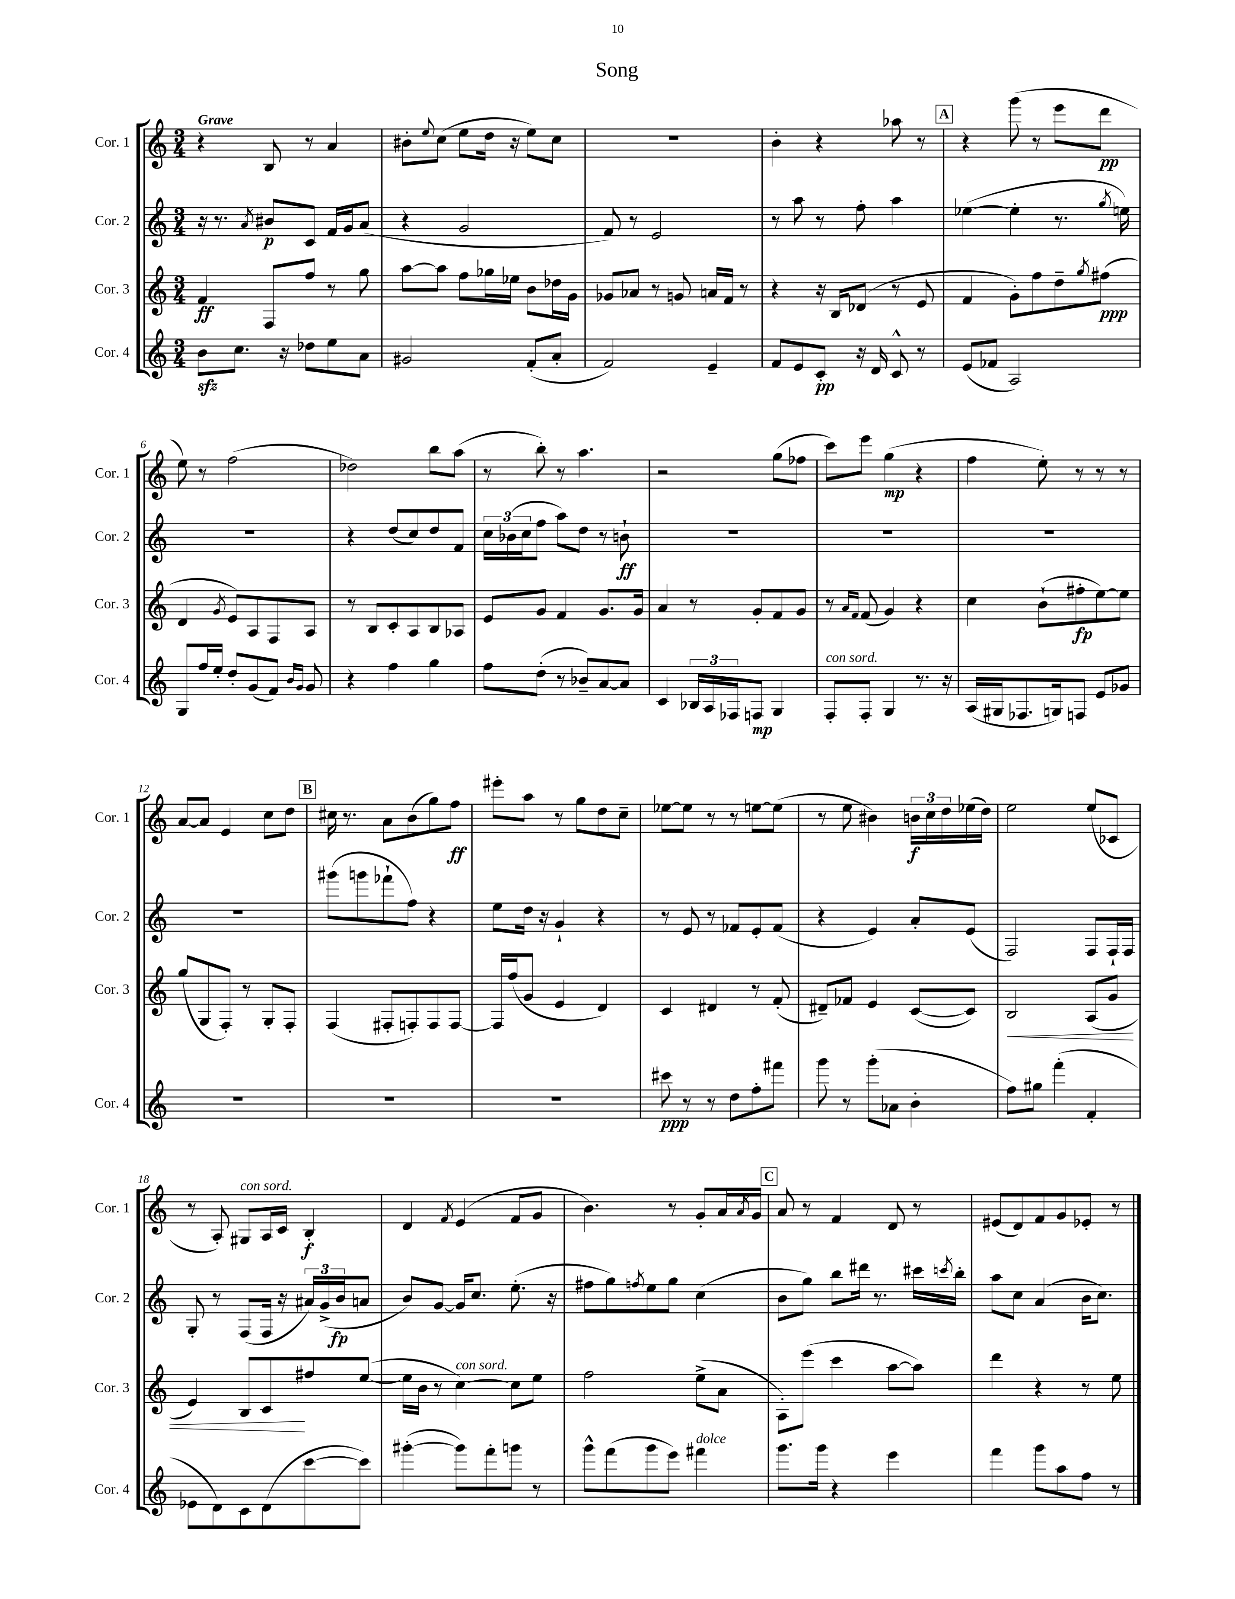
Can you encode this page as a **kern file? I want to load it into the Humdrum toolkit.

**kern	**kern	**kern	**kern
*staff4	*staff3	*staff2	*staff1
*clefG2	*clefG2	*clefG2	*clefG2
*k[]	*k[]	*k[]	*k[]
*M3/4	*M3/4	*M3/4	*M3/4
8b	4f	16r	4r
.	.	8.r	.
8.cc	.	.	.
.	.	8qa	.
.	8F	8b#	8B
16r	.	.	.
8dd-	8ff	8c	8r
8ee	8r	16f	4a
.	.	16g	.
8a	8gg	(8a	.
=	=	=	=
2g#	[8aa	4r	8b#'
.	.	.	8qqee
.	8aa]	.	(8cc
.	8ff	2g	8ee
.	16gg-	.	16dd
.	16ee-	.	16r
(8f'	8b	.	8ee)
8a'	16dd-	.	8cc
.	16g	.	.
=	=	=	=
2f)	8g-	8f)	2.r
.	8a-	8r	.
.	8r	2e	.
.	8g	.	.
4e~	16a	.	.
.	16f	.	.
.	8r	.	.
=	=	=	=
8f	4r	8r	4b'
8e	.	8aa	.
8c'	16r	8r	4r
.	16B	.	.
16r	(8d-	8ff'	.
16d	.	.	.
8c^^	8r	4aa	8aa-
8r	8e	.	8r
=	=	=	=
(8e	4f	([4ee-	4r
8f-	.	.	.
2A)	8g')	4ee-']	(8ggg
.	8ff	.	8r
.	8dd~	8.r	8eee
.	8qgg	.	.
.	(8ff#	.	8ddd
.	.	8qgg	.
.	.	16ee)	.
=	=	=	=
8G	4d	2.r	8ee)
16ff	.	.	8r
16ee'	.	.	.
.	8qg	.	.
8dd'	8e)	.	(2ff
(8g	8A	.	.
8f)	8F	.	.
16qqb	.	.	.
16qqg	.	.	.
8g	8A	.	.
=	=	=	=
4r	8r	4r	2dd-)
.	8B	.	.
4ff	8c'	(8dd	.
.	8A	8cc)	.
4gg	8B	8dd	8bb
.	8A-	8f	(8aa
=	=	=	=
8ff	8e	24cc	8r
.	.	(24b-	.
.	.	24cc	.
(8dd'	8g	8ff	8bb')
8r	4f	8aa)	8r
8b-~)	.	8dd	4.aa
[8a	8.g	8r	.
8a]	.	8b`	.
.	16g	.	.
=	=	=	=
4c	4a	2.r	2r
24B-	8r	.	.
24A	.	.	.
24F-	.	.	.
8F	8g'	.	.
4G	8f	.	(8gg
.	8g	.	8ff-
=	=	=	=
8F'	8r	2.r	8ccc)
.	16qqa	.	.
.	16qqf	.	.
8F'	(8f	.	8eee
4G	4g)	.	(4gg
8.r	4r	.	4r
16r	.	.	.
=	=	=	=
(16A	4cc	2.r	4ff
16G#	.	.	.
8.F-	.	.	.
.	(8b`	.	8ee')
16G)	.	.	.
8F	8ff#'	.	8r
8e	[8ee)	.	8r
8g-	8ee]	.	8r
=	=	=	=
2.r	(8gg	2.r	[8a
.	8G	.	8a]
.	8F')	.	4e
.	8r	.	.
.	8G'	.	8cc
.	8F'	.	8dd
=	=	=	=
2.r	(4F	(8ggg#	16cc#
.	.	.	8.r
.	.	8ggg	.
.	8F#'	8fff-`	8a
.	8F')	8ff)	(8b
.	8F	4r	8gg)
.	[8F	.	8ff
=	=	=	=
2.r	16F]	8ee	8eee#'
.	(16ff	.	.
.	8g	16dd	8aa
.	.	16r	.
.	4e	4g`	8r
.	.	.	8gg
.	4d)	4r	8dd
.	.	.	8cc~
=	=	=	=
8ccc#	4c	8r	[8ee-
8r	.	8e	8ee-]
8r	4d#	8r	8r
8dd	.	8f-	8r
8ff'	8r	8e'	[8ee
8fff#	(8f'	(8f-	(8ee]
=	=	=	=
8ggg	8d#~)	4r	8r
8r	8f-	.	8ee
(8ggg'	4e	4e)	4b#)
8a-	.	.	.
4b'	([8c	8a'	24b
.	.	.	24cc
.	.	.	24dd
.	8c])	(8e	(16ee-
.	.	.	16dd)
=	=	=	=
8ff)	2B	2F)	2ee
8gg#	.	.	.
(4fff'	.	.	.
4f'	(8A	8F	(8ee
.	8g	16F`	8c-
.	.	16F	.
=	=	=	=
8e-	4e)	8G'	8r
8d)	.	8r	8A')
8c	8B	(8F	8G#
(8d	8c	16F	16A
.	.	16r	16c
[8ccc	8ff#	24a#)	4B'
.	.	(24g^	.
.	.	24b	.
8ccc])	([8ee	8a	.
=	=	=	=
([4ggg#'	16ee]	8b)	4d
.	16b	.	.
.	8r	[8g	.
.	.	.	8qf
8ggg#])	[4cc)	16g]	(4e
.	.	8.cc	.
8fff'	.	.	.
8ggg	8cc]	(8.ee'	8f
8r	8ee	.	8g
.	.	16r	.
=	=	=	=
8ggg^^	2ff	8ff#	4.b)
(8fff	.	8gg)	.
.	.	8qff	.
8ggg	.	8ee	.
8eee)	.	8gg	8r
4fff#	(8ee^	(4cc	8g'
.	8a	.	16a
.	.	.	8qa
.	.	.	16g
=	=	=	=
8.ggg	8A')	8b	8a
.	(8eee	8gg)	8r
16ggg	.	.	.
4r	4ccc	8bb	4f
.	.	16ddd#	.
.	.	8.r	.
4eee	[8aa	.	8d
.	8aa])	16ccc#	8r
.	.	8qccc	.
.	.	16bb'	.
=	=	=	=
4fff	4ddd	8aa	(8e#
.	.	8cc	8d)
8ggg	4r	(4a	8f
8aa	.	.	8g
8ff	8r	16b	8e-'
.	.	8.cc)	.
8r	8ee	.	8r
==	==	==	==
*-	*-	*-	*-
